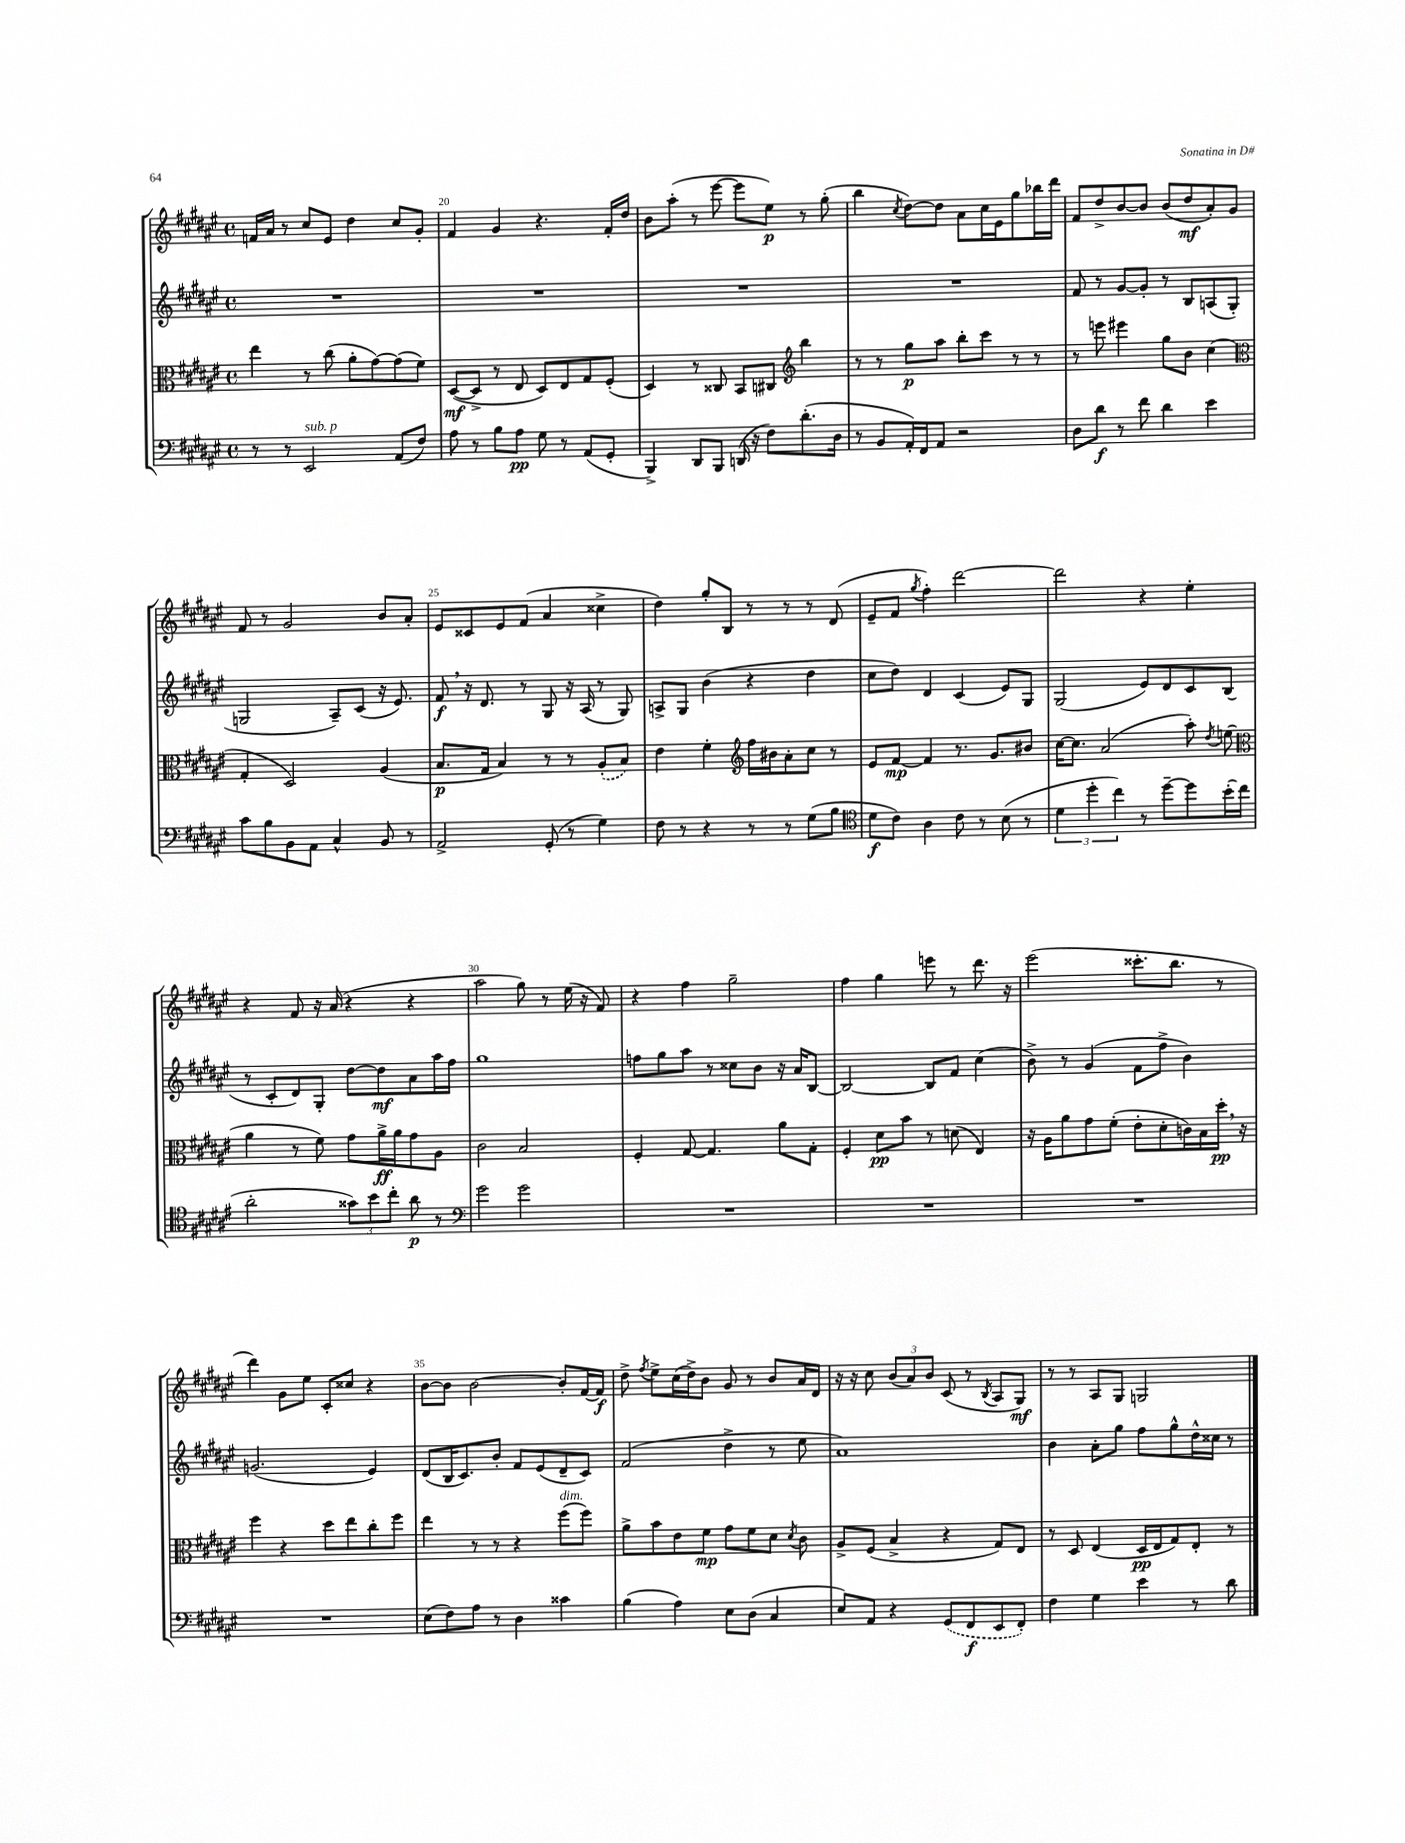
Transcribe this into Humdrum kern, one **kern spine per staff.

**kern	**dynam	**kern	**dynam	**kern	**dynam	**kern	**dynam
*part4	*part4	*part3	*part3	*part2	*part2	*part1	*part1
*staff4	*staff4	*staff3	*staff3	*staff2	*staff2	*staff1	*staff1
*clefF4	*	*clefC3	*	*clefG2	*	*clefG2	*
*k[f#c#g#d#a#e#]	*	*k[f#c#g#d#a#e#]	*	*k[f#c#g#d#a#e#]	*	*k[f#c#g#d#a#e#]	*
*M4/4	*	*M4/4	*	*M4/4	*	*M4/4	*
*met(c)	*	*met(c)	*	*met(c)	*	*met(c)	*
=19	=19	=19	=19	=19	=19	=19	=19
8r	.	4ee#\	.	1r	.	16fn/LL	.
.	.	.	.	.	.	16a#/JJ	.
8r	.	.	.	.	.	8r	.
!LO:TX:a:i:t=sub. p	!	!	!	!	!	!	!
2EE#/	.	8r	.	.	.	8cc#/L	.
.	.	(8cc#\	.	.	.	8e#/J	.
.	.	8a#'\L	.	.	.	4dd#\	.
.	.	[8g#\)	.	.	.	.	.
(8AA#/L	.	(8g#\]	.	.	.	8cc#/L	.
8F#/J)	.	8f#\J)	.	.	.	8g#'/J	.
=20	=20	=20	=20	=20	=20	=20	=20
8A#\	.	([8D#/L	mf	1r	.	4f#/	.
8r	.	8D#^/J]	.	.	.	.	.
8B\L	.	8r	.	.	.	4g#/	.
8A#\J	pp	8E#/	.	.	.	.	.
8G#\	.	8D#/L)	.	.	.	4.r	.
8r	.	8E#/	.	.	.	.	.
(8AA#/L	.	8G#/	.	.	.	.	.
8GG#'/J	.	(8F#'/J	.	.	.	16f#'/LL	.
.	.	.	.	.	.	16dd#/JJ	.
=21	=21	=21	=21	=21	=21	=21	=21
4BBB^/)	.	4D#/)	.	1r	.	8b\L	.
.	.	.	.	.	.	(8aa#'\J	.
8DD#/L	.	8r	.	.	.	8r	.
8BBB/J	.	8C##X/	.	.	.	[8eee#\	.
(16DDn/	.	8BB/L	.	.	.	8eee#\L]	.
16r	.	.	.	.	.	.	.
8F#\L)	.	8C#X/J	.	.	.	8ee#\J)	p
*	*	*clefG2	*	*	*	*	*
(8.d#'\	.	4bb\	.	.	.	8r	.
.	.	.	.	.	.	(8gg#'\	.
16D#\Jk	.	.	.	.	.	.	.
=22	=22	=22	=22	=22	=22	=22	=22
8r	.	8r	.	1r	.	4bb\	.
8BB/L	.	8r	.	.	.	.	.
.	.	.	.	.	.	8qcc#/	.
16AA#'/L)	.	8gg#\L	p	.	.	[8dd#\L)	.
16FF#/J	.	.	.	.	.	.	.
8AA#/J	.	8aa#\J	.	.	.	8dd#\J]	.
2r	.	8bb'\L	.	.	.	8a#\L	.
.	.	8ccc#\J	.	.	.	16cc#\L	.
.	.	.	.	.	.	16e#\J	.
.	.	8r	.	.	.	8gg#\	.
.	.	8r	.	.	.	16bb-X\L	.
.	.	.	.	.	.	16ddd#\JJ	.
=23	=23	=23	=23	=23	=23	=23	=23
8D#\L	.	8r	.	8f#/	.	8f#/L	.
8d#\J	f	8eeen\	.	8r	.	8dd#^/	.
8r	.	4eee#X\	.	[8g#/L	.	[8b/	.
8f#\	.	.	.	8g#'/J]	.	8b/J]	.
4d#\	.	8gg#\L	.	8r	.	(8b/L	.
.	.	8b\J	.	8B/L	.	8dd#/	mf
4e#\	.	(4cc#\	.	(8An/	.	8a#'/)	.
.	.	.	.	8G#'/J	.	8g#/J	.
!!LO:LB:g=z
=24	=24	=24	=24	=24	=24	=24	=24
*	*	*clefC3	*	*	*	*	*
8c#\L	.	4G#'/	.	2Gn/	.	8f#/	.
8B\	.	.	.	.	.	8r	.
8BB\	.	2D#/)	.	.	.	2g#/	.
8AA#\J	.	.	.	.	.	.	.
4C#^^/	.	.	.	8A#~/L)	.	.	.
.	.	.	.	(8c#/J	.	.	.
8BB/	.	(4A#/	.	16r	.	8b/L	.
.	.	.	.	8.e#/)	.	.	.
8r	.	.	.	.	.	8a#'/J	.
=25	=25	=25	=25	=25	=25	=25	=25
2AA#^/	.	8.B/L	p	8f#,/	f	8e#/L	.
.	.	.	.	16r	.	8c##X/	.
.	.	16G#/Jk	.	8.d#/	.	.	.
.	.	4B/)	.	.	.	8e#/	.
.	.	.	.	8r	.	(8f#/J	.
(8GG#'/	.	8r	.	8G#/	.	4a#/	.
8r	.	8r	.	16r	.	.	.
.	.	.	.	(16A#/	.	.	.
4G#\)	.	(8A#'/L	.	8r	.	4cc##X^\	.
.	.	8B/J)	.	8G#/)	.	.	.
=26	=26	=26	=26	=26	=26	=26	=26
8F#\	.	4e#\	.	8An^/L	.	4dd#\)	.
8r	.	.	.	8G#/J	.	.	.
4r	.	4f#'\	.	(4b\	.	8gg#'/L	.
.	.	.	.	.	.	8B/J	.
*	*	*clefG2	*	*	*	*	*
8r	.	16ff#\LL	.	4r	.	8r	.
.	.	16b#X\J	.	.	.	.	.
8r	.	8a#'\	.	.	.	8r	.
(8G#\L	.	8cc#\J	.	4dd#\	.	8r	.
8B\J	.	8r	.	.	.	(8d#/	.
=27	=27	=27	=27	=27	=27	=27	=27
*clefC4	*	*	*	*	*	*	*
8d#\L	f	8e#/L	.	8cc#\L	.	8e#~/L	.
8c#\J)	.	[8f#/J	mp	8dd#\J)	.	8f#/J	.
.	.	.	.	.	.	8qgg#/	.
4A#\	.	4f#/]	.	4d#/	.	4ff#'\)	.
8c#\	.	8.r	.	(4c#/	.	[2ddd#\	.
8r	.	.	.	.	.	.	.
.	.	8.g#/L	.	.	.	.	.
(8B\	.	.	.	8e#/L)	.	.	.
8r	.	8b#X/J	.	8G#/J	.	.	.
=28	=28	=28	=28	=28	=28	=28	=28
6d#\	.	[16cc#\KL	.	(2G#/	.	2ddd#\]	.
.	.	8.cc#\J]	.	.	.	.	.
6dd#'\	.	.	.	.	.	.	.
.	.	(2a#/	.	.	.	.	.
6cc#\)	.	.	.	.	.	.	.
8r	.	.	.	8e#/L)	.	4r	.
[8dd#~\L	.	.	.	8d#/	.	.	.
8dd#\]	.	8aa#'\)	.	8c#/	.	4ee#'\	.
.	.	8qdd#/	.	.	.	.	.
(16b'\L	.	(8een\	.	(8B/J	.	.	.
16cc#\JJ	.	.	.	.	.	.	.
!!LO:LB:g=z
=29	=29	=29	=29	=29	=29	=29	=29
*	*	*clefC3	*	*	*	*	*
2a#'\	.	4a#\	.	8r	.	4r	.
.	.	.	.	8c#'/L	.	.	.
.	.	8r	.	8d#/)	.	8f#/	.
.	.	8f#\)	.	8G#'/J	.	16r	.
.	.	.	.	.	.	(16a#/	.
12g##X\L)	.	8g#\L	.	[8dd#\L	.	4r	.
12b\	.	.	.	.	.	.	.
.	.	16a#^\L	ff	8dd#\]	mf	.	.
12cc#'\J	.	.	.	.	.	.	.
.	.	16a#\J	.	.	.	.	.
8a#\	p	8g#\	.	8a#\	.	4r	.
8r	.	8A#\J	.	16aa#\L	.	.	.
.	.	.	.	16ff#\JJ	.	.	.
=30	=30	=30	=30	=30	=30	=30	=30
*clefF4	*	*	*	*	*	*	*
2g#\	.	2c#\	.	1gg#	.	2aa#\	.
2g#\	.	2B/	.	.	.	8gg#\)	.
.	.	.	.	.	.	8r	.
.	.	.	.	.	.	(16ee#\	.
.	.	.	.	.	.	16r	.
.	.	.	.	.	.	8f#/)	.
=31	=31	=31	=31	=31	=31	=31	=31
1r	.	4F#'/	.	8ffn\L	.	4r	.
.	.	.	.	8gg#\	.	.	.
.	.	[8G#/	.	8aa#\J	.	4ff#\	.
.	.	4.G#/]	.	8r	.	.	.
.	.	.	.	8cc##X\L	.	2gg#~\	.
.	.	.	.	8b\J	.	.	.
.	.	8a#\L	.	16r	.	.	.
.	.	.	.	16a#/KL	.	.	.
.	.	8G#'\J	.	[8B/J	.	.	.
=32	=32	=32	=32	=32	=32	=32	=32
1r	.	4F#'/	.	2B/_	.	4ff#\	.
.	.	8d#\L	pp	.	.	4gg#\	.
.	.	8b\J	.	.	.	.	.
.	.	8r	.	8B/L]	.	8eeen\	.
.	.	(8dn\	.	8f#/J	.	8r	.
.	.	4E#/)	.	(4cc#\	.	8.ddd#\	.
.	.	.	.	.	.	16r	.
=33	=33	=33	=33	=33	=33	=33	=33
1r	.	16r	.	8b^\)	.	(2eee#\	.
.	.	16A#\KL	.	.	.	.	.
.	.	8a#\	.	8r	.	.	.
.	.	8g#\	.	(4g#/	.	.	.
.	.	(8f#'\J	.	.	.	.	.
.	.	8e#'\L	.	8f#\L	.	8.ccc##X'\L	.
.	.	8d#'\	.	8ff#^\J	.	.	.
.	.	.	.	.	.	8.bb\J	.
.	.	16cn\L)	.	4b\)	.	.	.
.	.	16B\	.	.	.	.	.
.	.	16dd#',\JJ	pp	.	.	8r	.
.	.	16r	.	.	.	.	.
!!LO:LB:g=z
=34	=34	=34	=34	=34	=34	=34	=34
1r	.	4ff#\	.	(2.gn/	.	4ddd#\)	.
.	.	4r	.	.	.	8g#\L	.
.	.	.	.	.	.	8ee#\J	.
.	.	8dd#\L	.	.	.	8c#'/L	.
.	.	8ee#\	.	.	.	8cc##X/J	.
.	.	8cc#'\	.	4e#/)	.	4r	.
.	.	8ff#\J	.	.	.	.	.
=35	=35	=35	=35	=35	=35	=35	=35
(8E#\L	.	4ee#\	.	(8d#/L	.	[8b\L	.
8F#\)	.	.	.	16B/K	.	8b\J]	.
.	.	.	.	8.c#/)	.	.	.
8A#\J	.	8r	.	.	.	[2b\	.
8r	.	8r	.	8b'/J	.	.	.
4D#\	.	4r	.	8f#/L	.	.	.
.	.	.	.	(8e#/	.	.	.
!	!	!LO:TX:a:i:t=dim.	!	!	!	!	!
4c##X\	.	(8ff#\L	.	8d#~/	.	8b'/L]	.
.	.	8ff#\J)	.	8c#/J)	.	[16f#/L	.
.	.	.	.	.	.	16f#/JJ]	f
=36	=36	=36	=36	=36	=36	=36	=36
(4B\	.	8a#^\L	.	(2f#/	.	8dd#^\	.
.	.	.	.	.	.	8qff#/	.
.	.	8b\	.	.	.	8ee#^\L	.
4A#\)	.	8e#\	.	.	.	(16cc#\L	.
.	.	.	.	.	.	16dd#^\J)	.
.	.	8f#\J	mp	.	.	8b\J	.
8E#\L	.	8g#\L	.	4dd#^\	.	8g#/	.
(8D#\J	.	8f#\	.	.	.	8r	.
4C#/	.	8d#\J	.	8r	.	8b/L	.
.	.	8qd#/	.	.	.	.	.
.	.	8c#\	.	8ee#\	.	16a#/L	.
.	.	.	.	.	.	16d#/JJ	.
=37	=37	=37	=37	=37	=37	=37	=37
8E#/L)	.	8A#^/L	.	1a#)	.	16r	.
.	.	.	.	.	.	16r	.
8AA#/J	.	(8F#/J	.	.	.	8cc#\	.
4r	.	4B^/	.	.	.	(12b/L	.
.	.	.	.	.	.	12a#/)	.
.	.	.	.	.	.	12b/J	.
(8GG#/L	.	4r	.	.	.	(8c#/	.
8FF#/	f	.	.	.	.	8r	.
.	.	.	.	.	.	8qB/	.
8EE#/	.	8G#/L)	.	.	.	8A#/L	.
8FF#'/J)	.	8E#/J	.	.	.	8G#/J)	mf
=38	=38	=38	=38	=38	=38	=38	=38
4F#\	.	8r	.	4b\	.	8r	.
.	.	8D#/	.	.	.	8r	.
4G#\	.	(4E#/	.	8a#'\L	.	8A#/L	.
.	.	.	.	8gg#\J	.	8G#/J	.
4e#\	.	16D#/LL	pp	8ff#\L	.	2Gn/	.
.	.	16E#/J	.	.	.	.	.
.	.	8G#/)	.	8gg#^^\	.	.	.
8r	.	8E#'/J	.	16dd#^^\L	.	.	.
.	.	.	.	16cc##X\JJ	.	.	.
8d#\	.	8r	.	8r	.	.	.
==	==	==	==	==	==	==	==
*-	*-	*-	*-	*-	*-	*-	*-
